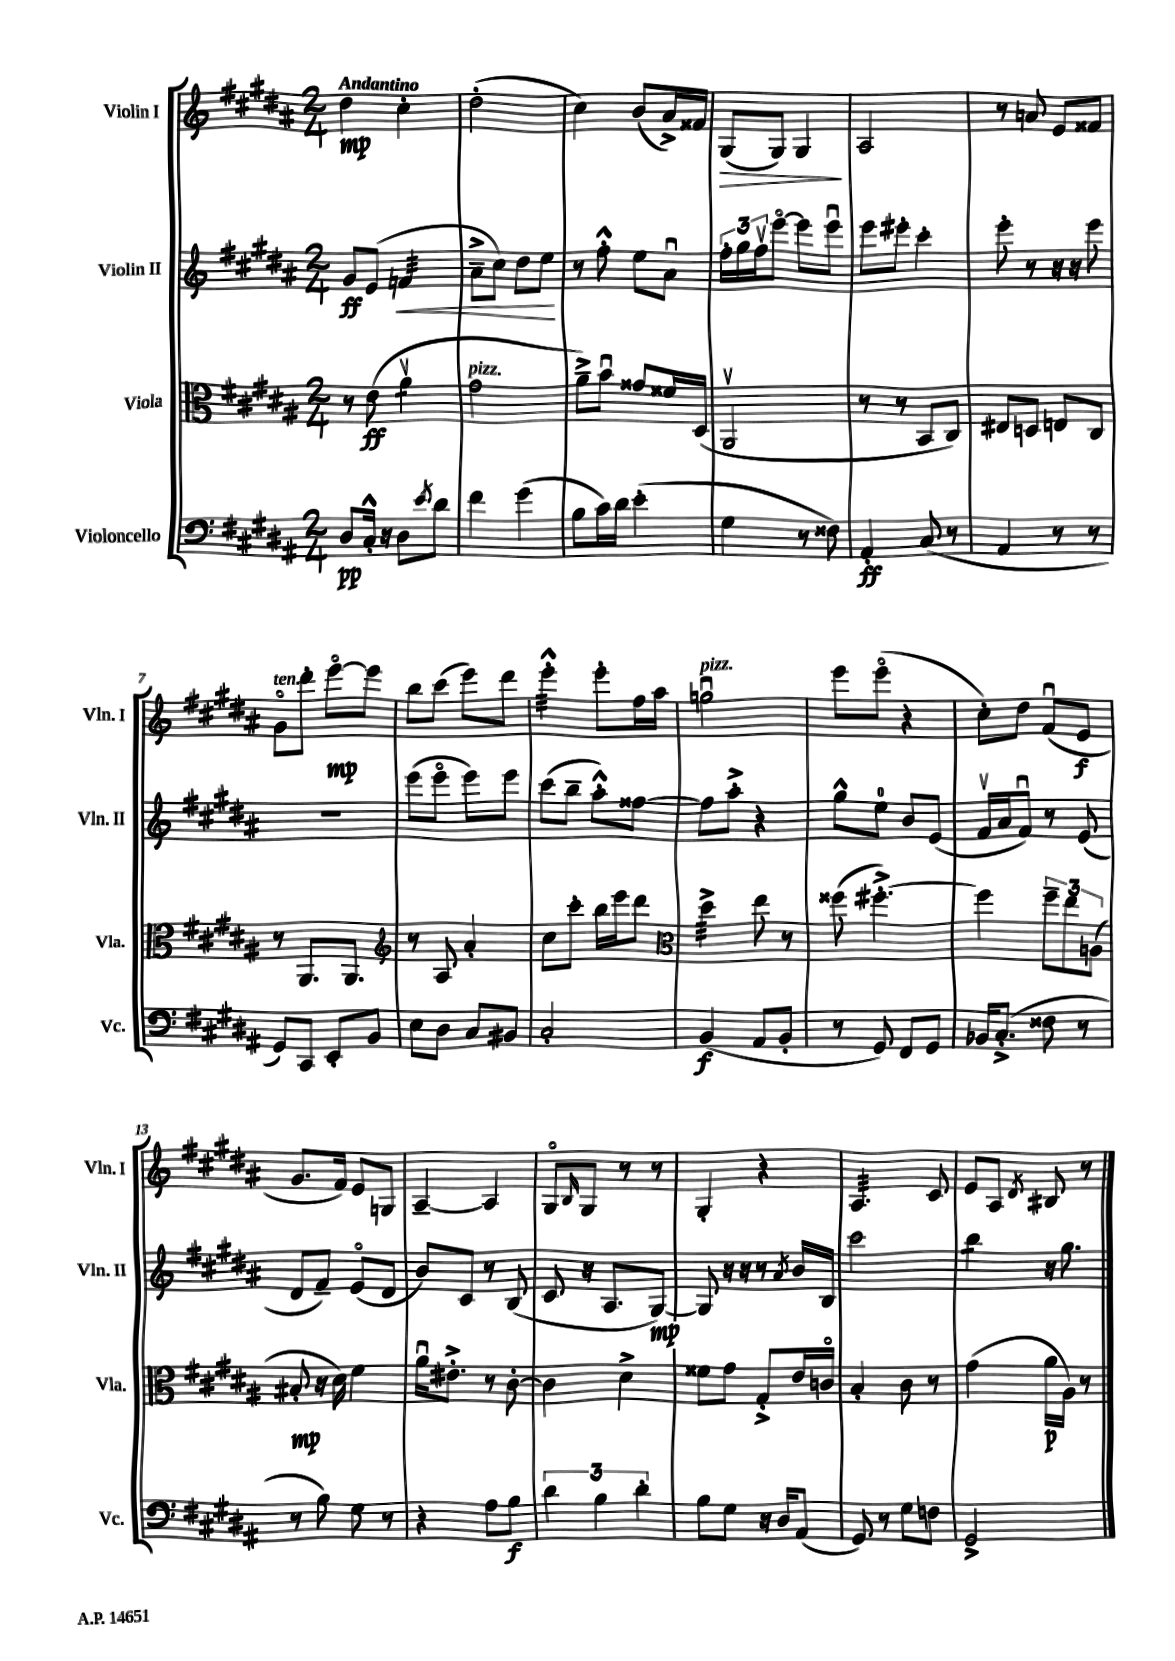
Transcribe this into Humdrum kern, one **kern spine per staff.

**kern	**kern	**kern	**kern
*staff4	*staff3	*staff2	*staff1
*clefF4	*clefC3	*clefG2	*clefG2
*k[f#c#g#d#a#]	*k[f#c#g#d#a#]	*k[f#c#g#d#a#]	*k[f#c#g#d#a#]
*M2/4	*M2/4	*M2/4	*M2/4
8D#	8r	8g#	4dd#
16C#'^^	(8e	(8e	.
16r	.	.	.
8D#	4a#v	4f	4cc#'
8qe	.	.	.
8d#	.	.	.
=	=	=	=
4f#	2g#	8a#~^	(2dd#'
.	.	8cc#)	.
(4g#	.	8dd#	.
.	.	8ee	.
=	=	=	=
8B	8a#~^)	8r	4cc#)
16c#)	8bu	8ff#'^^	.
16d#	.	.	.
(4e'	8g##	8ee	(8b
.	16f##	8a#u	16a#^)
.	(16D#	.	16f##
=	=	=	=
4G#	2AA#v	24ff#'	(8G#
.	.	24gg#	.
.	.	24ff#v	.
.	.	[8eeeo	8G#)
8r	.	8eee]	4G#
8F##)	.	8eeeu	.
=	=	=	=
4AA#'	8r	8eee	2A#
.	8r	8eee#'	.
(8C#	8BB	4ccc#'	.
8r	8C#)	.	.
=	=	=	=
4AA#	8E#	8eee'	8r
.	8D	8r	8a
8r	8E	16r	8e
.	.	16r	.
8r	8C#	8eee	8f##
=	=	=	=
8GG#)	8r	2r	8g#o
8CC#	8.AA#	.	8ddd#'
8EE'	.	.	[8eeeo
.	8.AA#	.	.
8BB	.	.	8eee]
=	=	=	=
*	*clefG2	*	*
8E	8r	(8eee	8bb
8D#	8A#	8eeeo	(8ccc#
8C#	4a#'	8eee)	8eee)
8BB#	.	8eee	8ddd#
=	=	=	=
2C#'	8cc#	(8ccc#	4eee'^^
.	8ccc#'	8bb~	.
.	16bb	8aa#'^^)	8eee'
.	16eee	.	.
.	8ddd#	[8ff##	16ff#
.	.	.	16aa#
=	=	=	=
*	*clefC3	*	*
(4BB	4dd#^	8ff##]	2ggu
.	.	8aa#'^	.
8AA#	8ee	4r	.
8BB'	8r	.	.
=	=	=	=
8r	(8ff##	8gg#^^	8eee
8GG#)	[4.ff#'^)	8ee	(8eeeo
8FF#	.	8b	4r
8GG#	.	(8e	.
=	=	=	=
16BB-	4ff#]	16f#v	8cc#')
(8.C#'^	.	16a#	.
.	.	8f#u)	8dd#
8F##	12ff#~	8r	(8f#u
.	12ee	.	.
8r	.	(8e	8e
.	(12A	.	.
=	=	=	=
8r	8B#'	8d#	8.g#
8B)	16r	8f#~)	.
.	16d#)	.	16f#)
8G#	4f#	(8eo	8e
8r	.	8d#	8G
=	=	=	=
4r	16a#u	8b)	[4A#~
.	8.e#'^	.	.
.	.	8c#	.
8A#	8r	8r	4A#]
8B	[8c#'	(8B	.
=	=	=	=
6d#	4c#]	8c#	8G#o
.	.	.	16qqB
.	.	16r	8G#
6B	.	.	.
.	.	8.A#	.
.	4d#^	.	8r
6d#'	.	.	.
.	.	[8G#)	8r
=	=	=	=
8B	8f##	8G#]	4G#'
8G#	8g#	16r	.
.	.	16r	.
16r	8G#'^	8r	4r
16D#	.	.	.
.	.	8qa#	.
(8AA#	16e	16b	.
.	16co	16B	.
=	=	=	=
8GG#)	4B'	2ccc#	4.A#
8r	.	.	.
8G#	8c#	.	.
8F	8r	.	8c#
=	=	=	=
2GG#^	(4g#	4bb	8e
.	.	.	8A#
.	.	.	8qd#
.	16a#	16r	8B#
.	16A#)	8.gg#	.
.	8r	.	8r
==	==	==	==
*-	*-	*-	*-
